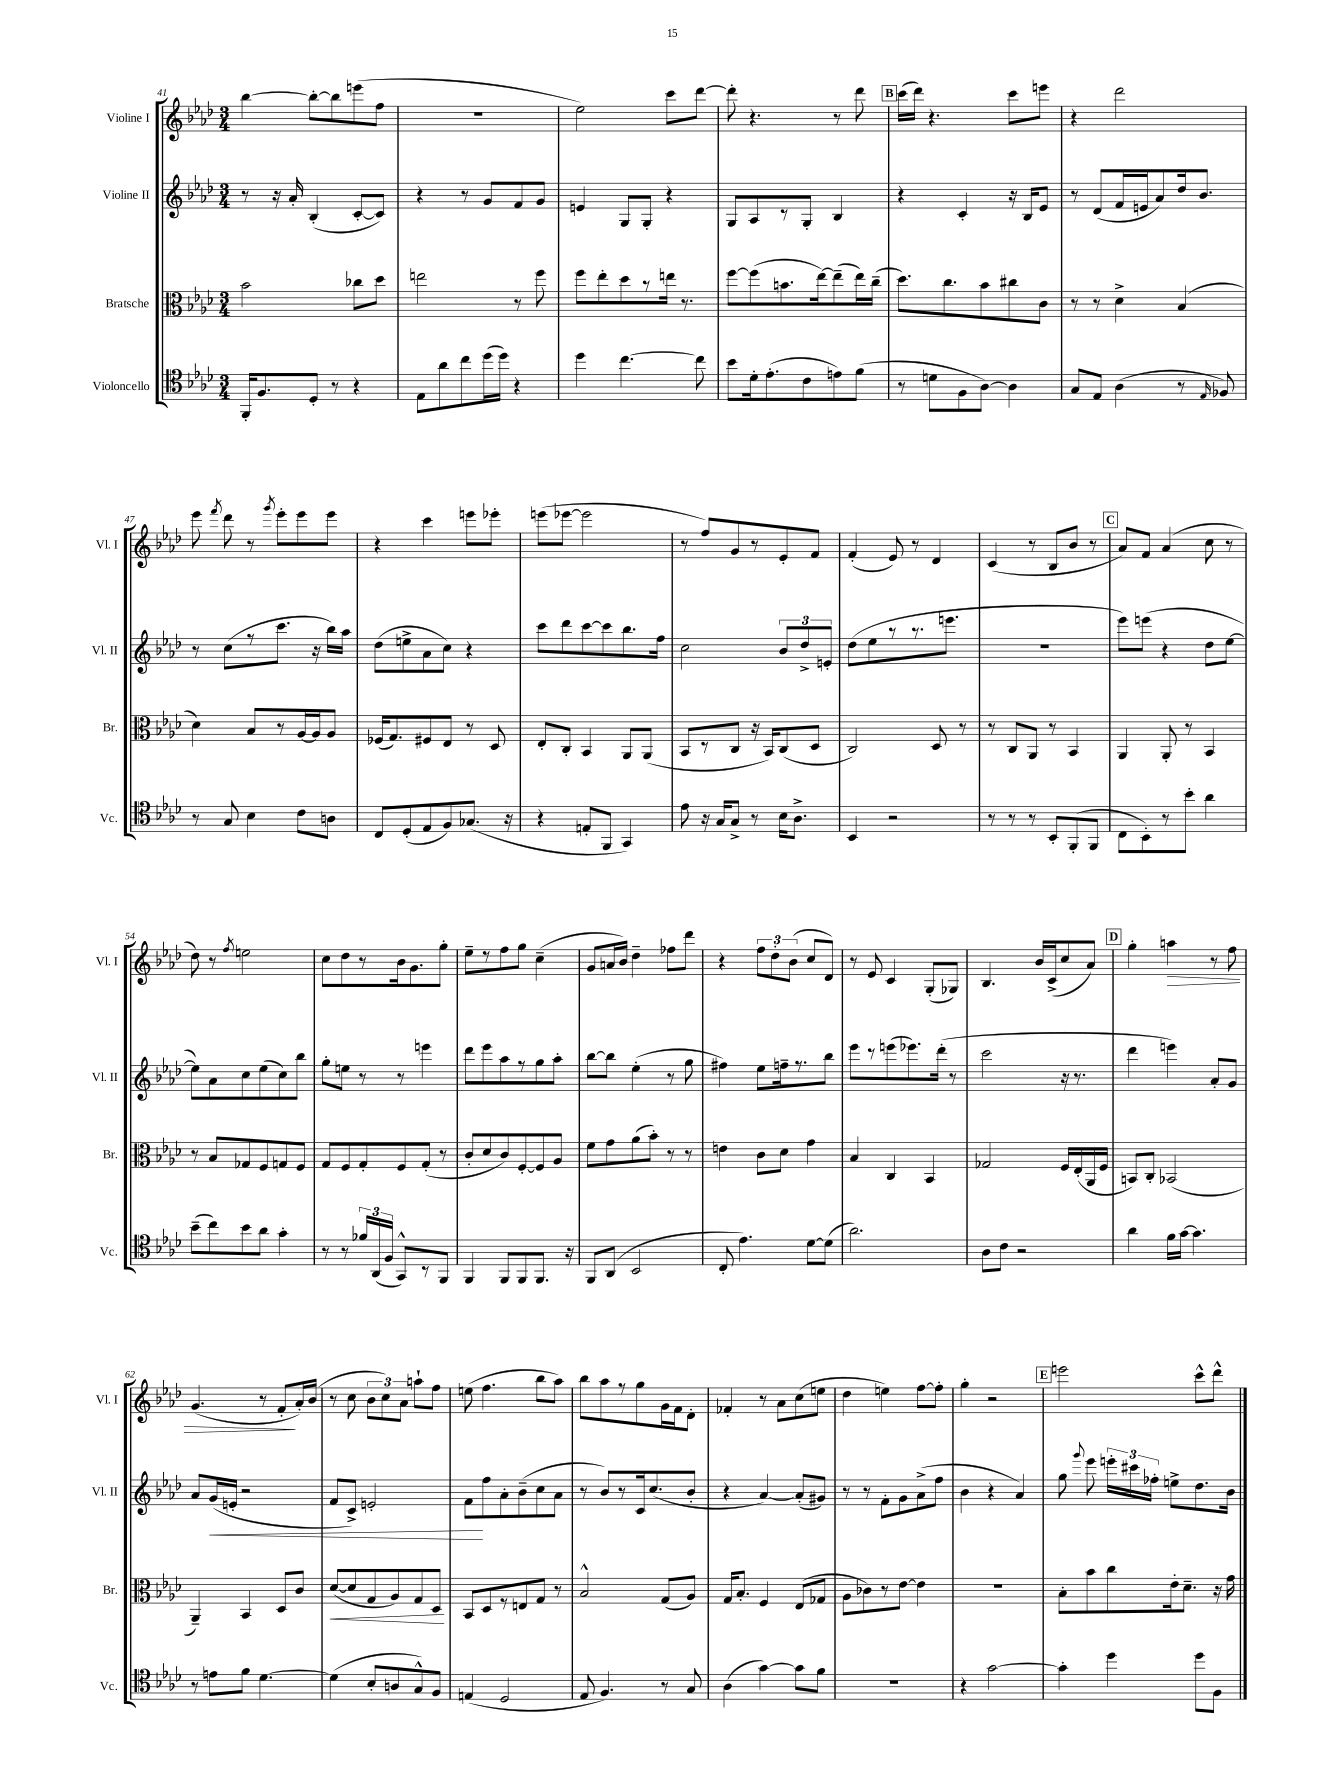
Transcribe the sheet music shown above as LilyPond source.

<<
\new StaffGroup <<
\new Staff = "s0" \with { instrumentName = "Violine I" shortInstrumentName = "Vl. I" } {
    \clef treble \key aes \major \numericTimeSignature \time 3/4
    \autoBeamOff bes''4~ bes''8[~-. bes''8 e'''8( f''8] |
    R2. |
    ees''2) c'''8[ des'''8]~ |
    des'''8-. r4. r8 des'''8 |
    \mark \markup { \box "B" } c'''16[( des'''16]) r4. c'''8[ e'''8] |
    r4 des'''2 |
    ees'''8 \acciaccatura { f'''8 } des'''8 r8 \acciaccatura { g'''8 } ees'''8[-. ees'''8 ees'''8] |
    r4 c'''4 e'''8[ ees'''8]-. |
    e'''8[( ees'''8]~ ees'''2 |
    r8 f''8[) g'8 r8 ees'8-. f'8] |
    f'4-.( ees'8) r8 des'4 |
    c'4( r8 bes8[ bes'8] r8 |
    \mark \markup { \box "C" } aes'8[) f'8] aes'4( c''8 r8 |
    des''8) r8 \acciaccatura { f''8 } e''2 |
    c''8[ des''8 r8 bes'16 g'8. g''8]-. |
    ees''8[-- r8 f''8 g''8] c''4--( |
    g'8[ a'16 bes'16]) des''4-- fes''8[ des'''8] |
    r4 \tuplet 3/2 { f''8[ des''8-. bes'8]( } c''8[ des'8]) |
    r8 ees'8 c'4 g8[-.( ges8]) |
    bes4. bes'16[ c'16->( c''8 aes'8]) |
    \mark \markup { \box "D" } g''4-. a''4\> r8 f''8 |
    g'4.( r8 f'8[-.\! aes'16-.) bes'16]( |
    r8 c''8 \tuplet 3/2 { bes'8[ c''8) aes'8] } a''8[-! f''8] |
    e''8( f''4. bes''8[ aes''8]) |
    bes''8[ aes''8 r8 g''8 g'16 f'16 des'8]-. |
    fes'4-. r8 aes'8[ c''8( e''8] |
    des''4 e''4) f''8[~ f''8]-. |
    g''4-. r2 |
    \mark \markup { \box "E" } e'''2 c'''8[-^ des'''8]-^ \bar "|." |
}
\new Staff = "s1" \with { instrumentName = "Violine II" shortInstrumentName = "Vl. II" } {
    \clef treble \key aes \major \numericTimeSignature \time 3/4
    \autoBeamOff r8 r16 aes'16-. bes4-.( c'8[~-. c'8]) |
    r4 r8 g'8[ f'8 g'8] |
    e'4 g8[ g8]-. r4 |
    g8[ aes8 r8 g8]-. bes4 |
    \mark \markup { \box "B" } r4 c'4-. r16 bes16[ ees'8] |
    r8 des'8[( f'16 e'16 aes'8) des''16 bes'8.] |
    r8 c''8[( r8 c'''8.] r16 bes''16[) aes''16] |
    des''8[( e''8-> aes'8 c''8]) r4 |
    c'''8[ des'''8 c'''8~ c'''8 bes''8. f''16] |
    c''2 \tuplet 3/2 { bes'8[ des''8-> e'8]-. } |
    des''8[( ees''8 r8 r8. e'''8.] |
    R2. |
    \mark \markup { \box "C" } ees'''8[) e'''8]( r4 des''8[ ees''8]~ |
    ees''8[) aes'8 c''8 ees''8( c''8) bes''8] |
    g''8[-. e''8] r8 r8 e'''4 |
    des'''8[ ees'''8 aes''8 r8 g''8 aes''8]-. |
    bes''8[~ bes''8] ees''4-.( r8 g''8 |
    fis''4) ees''8[ f''16-- r8. bes''8] |
    ees'''8[ r8 e'''8( ees'''8.) des'''16]-.( r8 |
    c'''2 r16 r8. |
    \mark \markup { \box "D" } des'''4 e'''4) aes'8[-. g'8] |
    aes'8[ g'16\<( e'16]-. r2 |
    f'8[ c'8]->) e'2-. |
    f'8[\! f''8 aes'8-. bes'8--( c''8 aes'8] |
    r8 bes'8[) r8 c'16 c''8.( bes'8]-. |
    r4 aes'4~) aes'8[-.( gis'8]) |
    r8 r8 f'8[-. g'8 aes'8->( f''8] |
    bes'4 r4 aes'4) |
    \mark \markup { \box "E" } g''8 \appoggiatura { g'''8 } ees'''8 \tuplet 3/2 { e'''16[-. cis'''16 fes''16]-. } e''8[-> des''8. bes'16] \bar "|." |
}
\new Staff = "s2" \with { instrumentName = "Bratsche" shortInstrumentName = "Br." } {
    \clef alto \key aes \major \numericTimeSignature \time 3/4
    \autoBeamOff bes'2 ces''8[ des''8] |
    e''2 r8 f''8 |
    f''8[ ees''8-. des''8 r8 e''16] r8. |
    f''8[~ f''8( b'8. ees''16~) ees''8--( ees''16) c''16]--( |
    \mark \markup { \box "B" } des''8.[) c''8. bes'8 cis''8 c'8] |
    r8 r8 des'4-> bes4( |
    des'4) bes8[ r8 aes16~ aes16 aes8] |
    fes16[( g8.) fis8 ees8] r8 des8 |
    ees8[-. c8]-. bes,4 aes,8[ aes,8]( |
    bes,8[ r8 c8] r16 bes,16[) c8( des8] |
    c2) des8 r8 |
    r8 c8[ aes,8] r8 bes,4 |
    \mark \markup { \box "C" } aes,4 aes,8-. r8 bes,4 |
    r8 bes8[ ges8 f8 g8 f8] |
    g8[ f8 g8-. f8 g8]-.( r8 |
    c'8[-. des'8 c'8) f8~-. f8 aes8] |
    f'8[ g'8 aes'8( bes'8]-.) r8 r8 |
    e'4 c'8[ des'8] g'4 |
    bes4 c4 bes,4 |
    ges2 f16[ ees16-.( aes,16 f16] |
    \mark \markup { \box "D" } b,8[) c8]-. bes,2( |
    aes,4--) bes,4 des8[ c'8] |
    des'8[~\<( des'8 g8 aes8) g8 des8]\! |
    bes,8[ des8 r8 e8 g8] r8 |
    bes2-^ g8[( aes8]) |
    g16[ bes8.]-. f4 ees8[( ges8] |
    aes8[ ces'8) r8 ees'8]~ ees'4 |
    R2. |
    \mark \markup { \box "E" } bes8[-. bes'8 c''8 ees'16-. des'8.]-- r16 g'16 \bar "|." |
}
\new Staff = "s3" \with { instrumentName = "Violoncello" shortInstrumentName = "Vc." } {
    \clef tenor \key aes \major \numericTimeSignature \time 3/4
    \autoBeamOff f,16[-. f8. des8]-. r8 r4 |
    ees8[ aes'8 c''8 des''16( des''16]) r4 |
    des''4 c''4.~ c''8 |
    bes'8[ des'16-. ees'8.-.( c'8 e'8) f'8]( |
    \mark \markup { \box "B" } r8 d'8[ f8 aes8]~) aes4 |
    g8[ ees8] aes4( r8 \grace { ees16 } fes8) |
    r8 g8 bes4 c'8[ a8] |
    c8[ des8-.( ees8 f8) ges8.]( r16 |
    r4 e8[-. f,8] g,4) |
    ees'8 r16 g16[ g8]-> r8 bes16[ aes8.]-> |
    bes,4 r2 |
    r8 r8 r8 bes,8[-. f,8-.( f,8] |
    \mark \markup { \box "C" } c8[ bes,8-.) r8 bes'8]-. aes'4 |
    bes'8[--( c''8) bes'8 aes'8] g'4-. |
    r8 r8 \tuplet 3/2 { fes'16[ aes,16( f16] } g,8[-^) r8 f,8] |
    f,4 f,8[ f,8 f,8.] r16 |
    f,8[ aes,8]( bes,2 |
    c8-. ees'4.) des'8[~ des'8]( |
    aes'2.) |
    aes8[ c'8] r2 |
    \mark \markup { \box "D" } aes'4 f'16[ g'16]~ g'4. |
    r8 e'8[ f'8] des'4.~ |
    des'4( bes8[-. a8 g8-^) f8] |
    e4( des2 |
    ees8 f4.) r8 g8 |
    aes4( g'4~) g'8[ f'8] |
    R2. |
    r4 g'2~ |
    \mark \markup { \box "E" } g'4-. des''4 des''8[ f8] \bar "|." |
}
>>
>>
\layout { \context { \Score currentBarNumber = #41 } }
